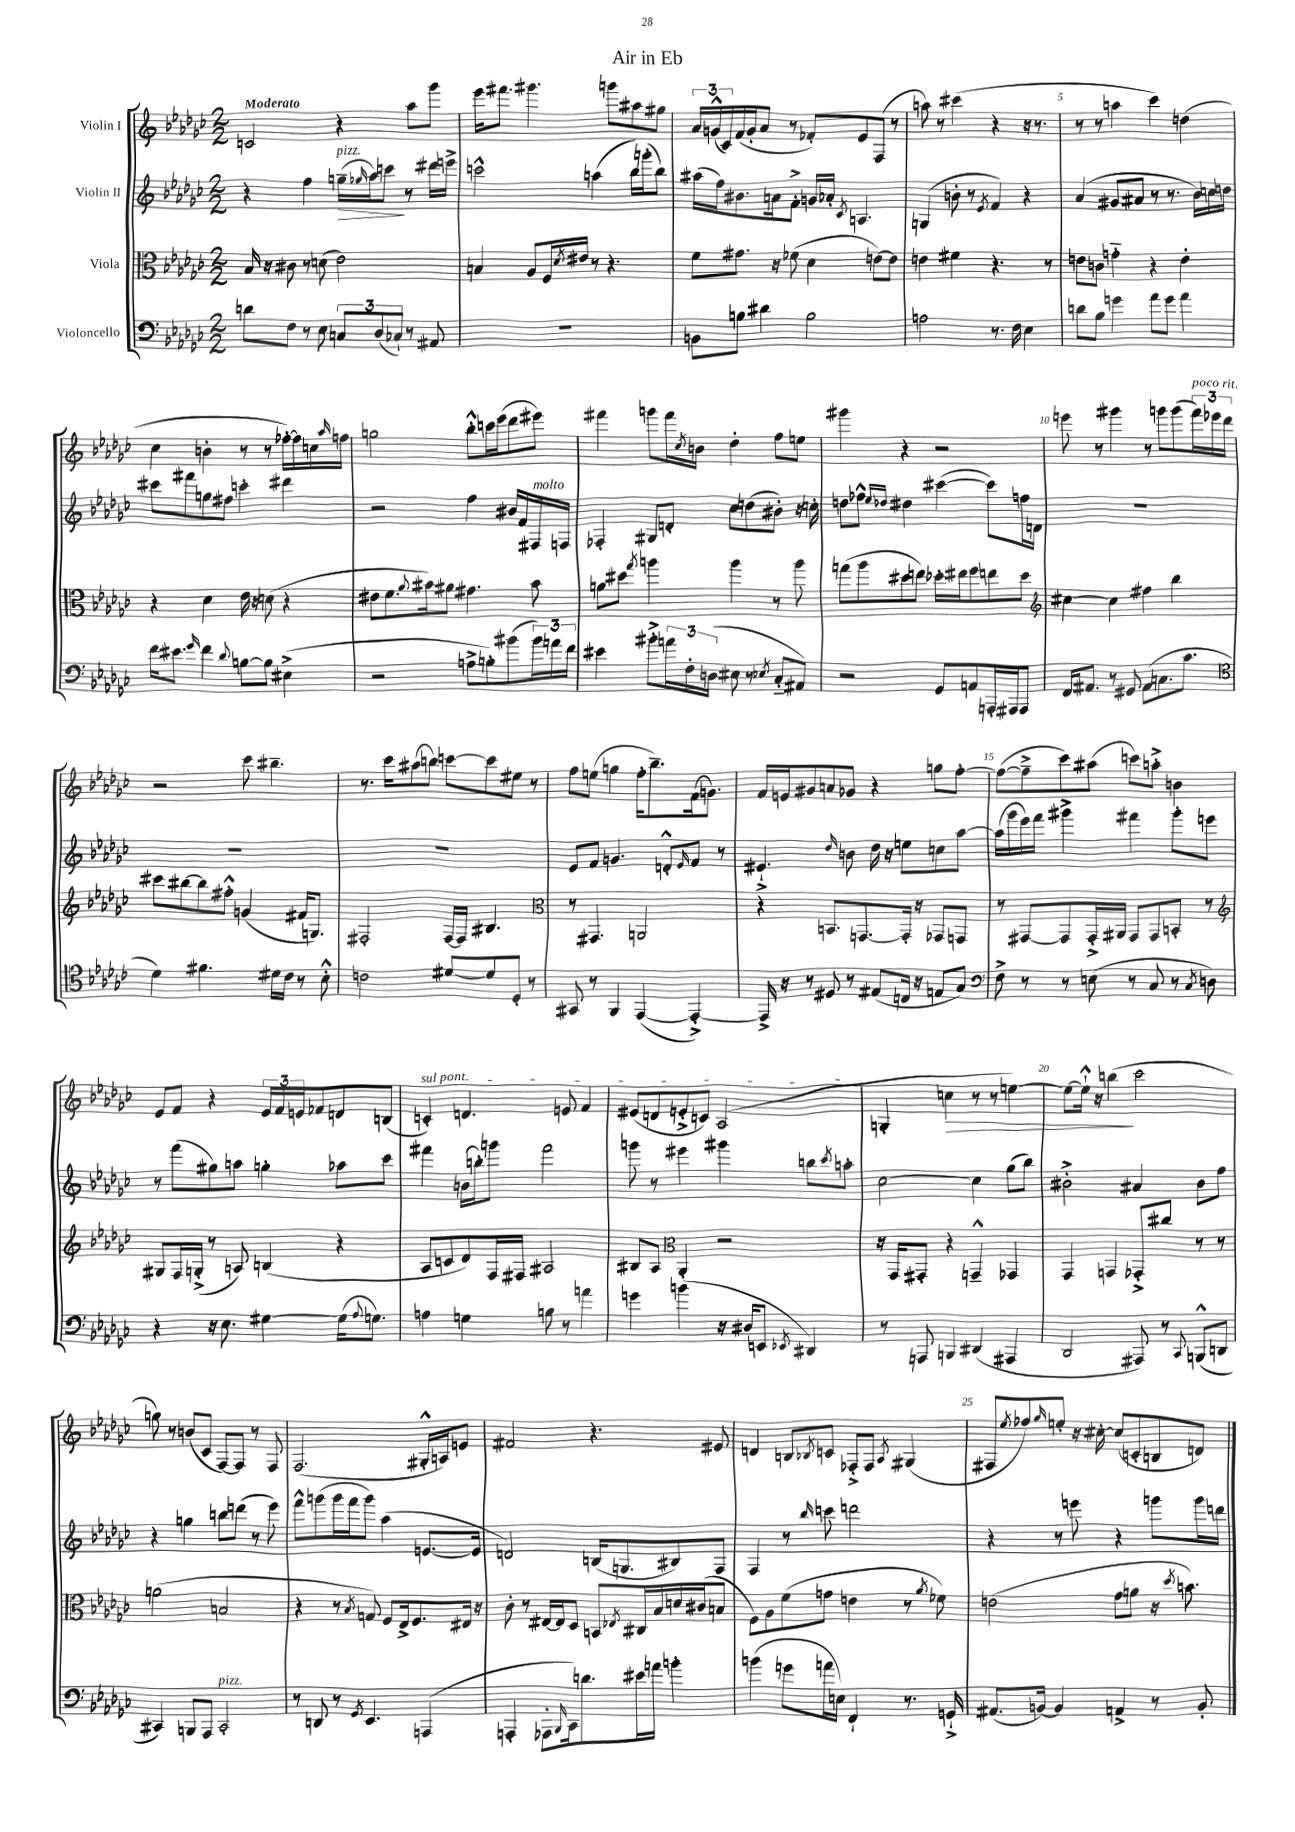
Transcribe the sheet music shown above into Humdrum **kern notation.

**kern	**kern	**kern	**kern
*staff4	*staff3	*staff2	*staff1
*clefF4	*clefC3	*clefG2	*clefG2
*k[b-e-a-d-g-c-]	*k[b-e-a-d-g-c-]	*k[b-e-a-d-g-c-]	*k[b-e-a-d-g-c-]
*M2/2	*M2/2	*M2/2	*M2/2
8d	16B-	4r	2c
.	16r	.	.
8F	8c#	.	.
8r	8r	4ff	.
8E-	(8d	.	.
12C	2e-)	(16gg~	4r
.	.	16qqgg-	.
.	.	16aa-)	.
(12D-	.	.	.
.	.	8ccc	.
12C-`)	.	.	.
8r	.	8r	8aa-
8AA#	.	16ddd#	8ggg-
.	.	16eee^	.
=	=	=	=
1r	4B	2ccc^^	16eee-
.	.	.	8.fff#
.	8A-	.	4.ggg#
.	16F	.	.
.	8qd-	.	.
.	16e#	.	.
.	8r	(4aa	.
.	4.r	.	8ggg
.	.	16bb-)	8aa#
.	.	(16ggg'	.
.	.	8bb-)	8gg#
=	=	=	=
8BB	8f	(16aa#	24a-
.	.	.	(24g^^
.	.	16ff)	.
.	.	.	24c-)
8B	8.g#	8.b#	(16f
.	.	.	16g'
4d#	.	.	8a-
.	16r	16a	.
.	(8f-	8f'^	8r
2B	4d-	16g	8f-')
.	.	16a-'	.
.	.	8qc-	.
.	.	4.A	8e-
.	[8e)	.	(8F
.	8e]	.	8r
=	=	=	=
2A	4e	(4G	8aa)
.	.	.	8r
.	4f#	8b'	(4ccc#
.	.	8r	.
.	.	8qe-	.
8.r	4.r	4f)	4r
16F	.	.	.
4E-	.	4r	16r
.	.	.	8.r
.	8r	.	.
=	=	=	=
8d	8e	(4a-	8r
8B-	8c	.	8r
4g	4g'~	8g#	4aa
.	.	8a#	.
8a-	4r	8r	4ccc-)
8g	.	8.r	.
4a-	4e'	.	(4dd
.	.	16b-)	.
.	.	16cc	.
.	.	16dd	.
=	=	=	=
16f	4r	8ccc#	4cc-
8.e#	.	.	.
.	.	8fff#	.
16qqg-	.	.	.
4f	4d-	8gg	4b'
.	.	8ff#	.
8qqd-	.	.	.
[8B	16e-	4ccc'	8r
.	16r	.	.
8B]	(8d	.	8r
(4E#^	4r	4ddd#	[16ff-')
.	.	.	16ff-]
.	.	.	16cc
.	.	.	16qqaa-
.	.	.	16ff
=	=	=	=
2r	8e#	2r	2gg
.	8.f	.	.
.	8qqa-	.	.
.	16b#)	.	.
.	8a#	.	.
8A^	4.g#	4ff	8bb-'^^
8B')	.	.	16ccc
.	.	.	(16eee-
(8b#	.	16b#	8ddd-
.	.	16f	.
24b#)	8b#	16F#	8eee#)
24a	.	.	.
.	.	16F	.
24f	.	.	.
=	=	=	=
4e#	8a	4F-'	4fff#
.	8dd#	.	.
.	8qgg-	.	.
8b#'^	4aa	8G#	8ggg
24a	.	8d'	16fff#
24F'	.	.	.
.	.	.	8qcc-
.	.	.	16b
(24D	.	.	.
8E#	4aa	8cc-	4dd-'
8r	.	(8dd	.
8qE-	.	.	.
8C-'~	8r	8b#')	8ff
8AA#)	8aa	16r	8ee
.	.	16cc'	.
=	=	=	=
2r	(8gg	8dd	4ggg#
.	8aa-	8ff-^^	.
.	.	16qqee-	.
.	.	16qqdd-	.
.	8dd#	4dd#	4r
.	8ee)	.	.
8GG-	16dd-'	([4ccc#	2r
.	16ee#	.	.
8AA	8ff	.	.
16AAA'	8ee	8ccc#])	.
16AAA#	.	.	.
8AAA#	8dd-	16ff	.
.	.	16d	.
=	=	=	=
*	*clefG2	*	*
16FF	[4cc#	1r	8eee
8.AA#	.	.	.
.	.	.	8r
8r	4cc#]	.	4ggg#
8GG#	.	.	.
(8AA#	4ff#	.	8r
8.C	.	.	8ggg
.	4bb-	.	(8ggg
8.c-	.	.	.
.	.	.	24fff)
.	.	.	24eee-
.	.	.	24ddd-
=	=	=	=
*clefC4	*	*	*
4d-)	8ccc#	1r	2r
.	[8bb#	.	.
4.f#	8bb#]	.	.
.	8ff#'^^	.	.
.	(4g	.	8ccc-
16d#	.	.	4.bb#~
16c-	.	.	.
8r	16f#	.	.
.	8.G)	.	.
8B-'^^	.	.	.
=	=	=	=
2c	2F#'	1r	8.r
.	.	.	16ccc-
.	.	.	(8aa#
.	.	.	8bb)
[8d#	[16F#	.	[8ccc
.	16F#]	.	.
8d#]	4.B#	.	8ccc]
8D-'	.	.	8ee#
8r	.	.	8r
=	=	=	=
*	*clefC3	*	*
8GG#	8r	8e-	8ff
8r	4.GG#	8f	(8ee
4FF	.	4.g	4gg
([4EE-	2AA	.	16ff'
.	.	.	8.bb-~)
.	.	8d'^^	.
.	.	16qqe-	.
4EE-'^_)	.	8f	(16f
.	.	.	8.g)
.	.	8r	.
=	=	=	=
16EE-^]	4r	4.e#`^	16f
16r	.	.	16e
8r	.	.	8g#
8D#	8.BB	.	8a
.	.	16qqdd-	.
8r	.	8b	8g-
.	[8.GG	.	.
(8E#	.	16dd-	4r
.	.	16r	.
16C	16GG']	8ee	.
16r	16r	.	.
8E	8GG-	8cc	8gg
8G-)	8GG	[8aa-	[8ff'
=	=	=	=
*clefF4	*	*	*
8F^	8r	(16aa-]	(8ff_
.	.	16ggg-	.
8r	[8GG#	16eee-)	8ff~^]
.	.	16fff	.
8r	8GG#]	4ggg#^	8ccc-)
(8E	16GG#'^	.	(8aa#
.	16AA#	.	.
8r	8GG#	4fff#	8ccc)
8C-	8GG#	.	8aa'^
8r	8BB'	8ggg#'	4b
8qC-	.	.	.
8D)	8r	8eee	.
=	=	=	=
*	*clefG2	*	*
4r	8G#	8r	8e-
.	16F	(8fff	8f
.	(16G'^	.	.
16r	8r	8gg#)	4r
8.E-	.	.	.
.	8A)	8aa	.
[4G#	(4B	4gg'	24e-
.	.	.	24f
.	.	.	24e
.	.	.	8f-
(16G#]	4r	8aa-	8d
8qqA-	.	.	.
8.G)	.	.	.
.	.	8ccc-	(8B
=	=	=	=
4A	8A-	4fff#	4c')
.	8c	.	.
4G	8d-)	(16b	4.d
.	.	16bb')	.
.	16F	8ggg	.
.	16F#	.	.
8B	2A#	2fff#	.
8r	.	.	8e
4a	.	.	4f
=	=	=	=
4g	8B#	8ggg	(8e#
.	8A-	8r	8d
*	*clefC3	*	*
(4b	4AA-'	4eee#	8e'^
.	.	.	8c)
16r	2r	4ggg#	(2A-
16D#	.	.	.
8EE	.	.	.
8qEE-	.	.	.
4DD#)	.	8bb	.
.	.	8qccc-	.
.	.	8aa'	.
=	=	=	=
8r	16r	[2cc-	4G'
.	16GG-	.	.
8AAA	8GG#'	.	.
4BBB	4r	.	4cc
(4DD#	4GG~^^	4cc-]	8r
.	.	.	8r
4AAA#	4GG-	(8gg-	[4ee)
.	.	8bb-)	.
=	=	=	=
2DD-	4GG-	2b#'^	8ee_
.	.	.	16ee`^^]
.	.	.	16r
.	4GG	.	(4bb
8AAA#)	8GG-'^	4a#	2ccc-
8r	8cc#	.	.
8qqCC-	.	.	.
(8BBB^^	8r	8b#	.
8DD	8r	8ff	.
=	=	=	=
4CC#)	(2a	4r	8gg)
.	.	.	8r
8BBB	.	4gg	(8b
8AAA-	.	.	8c-
2CC#'	2B	8bb	[8F)
.	.	(8ddd	8F]
.	.	8r	8r
.	.	8eee-)	8F
=	=	=	=
8r	4r	8fff^^	(2.F
8DD	.	(8ggg	.
8r	8r	16ggg	.
.	.	16fff	.
8qGG-	8qB-	.	.
4.EE-	8G)	8ggg)	.
.	8F	(4aa-	.
.	16E-^	.	.
.	8.F	.	.
(4AAA	.	[8.e	16G#'^^
.	.	.	16A)
.	16E#	.	8e
.	16r	16e]	.
=	=	=	=
4AAA'	8c-'	2d)	2f#
.	8r	.	.
8AAA-'	[16E#	.	.
.	16E#]	.	.
16qqBBB-	.	.	.
16CC-)	8D-	.	.
8.d	.	.	.
.	8BB	(16B	4.r
.	.	8.G	.
.	8qE-	.	.
16e#	16C#	.	.
16a	16B-	.	.
4b'	16d	8B#)	.
.	(16c#	.	.
.	8B	8F	8e#
=	=	=	=
(4b	8F)	4F	4d
.	8A-	.	.
8g	(8f	8r	8B
.	.	16qqbb-	8qB-
16a	8g	8ccc	8c
16E)	.	.	.
4FF`	4e	2ddd	8F-'^
.	.	.	8F-
.	.	.	8qA-
8.r	8r	.	(4G#
.	8qa-	.	.
.	8f-)	.	.
16GG`^	.	.	.
=	=	=	=
(8.AA#	(2e	4r	8F#
.	.	.	8qee-
.	.	.	8ff-)
[16BB)	.	.	.
.	.	.	16qqgg-
4BB]	.	8r	8ee'
.	.	8eee	16r
.	.	.	[16cc#'
4AA^	8g-	4r	(8cc#]
.	8a	.	8c'
8r	16r	8ggg	8B
.	8qdd-	.	.
.	8.b)	.	.
8BB'	.	16ggg	8d)
.	.	16ddd	.
==	==	==	==
*-	*-	*-	*-
